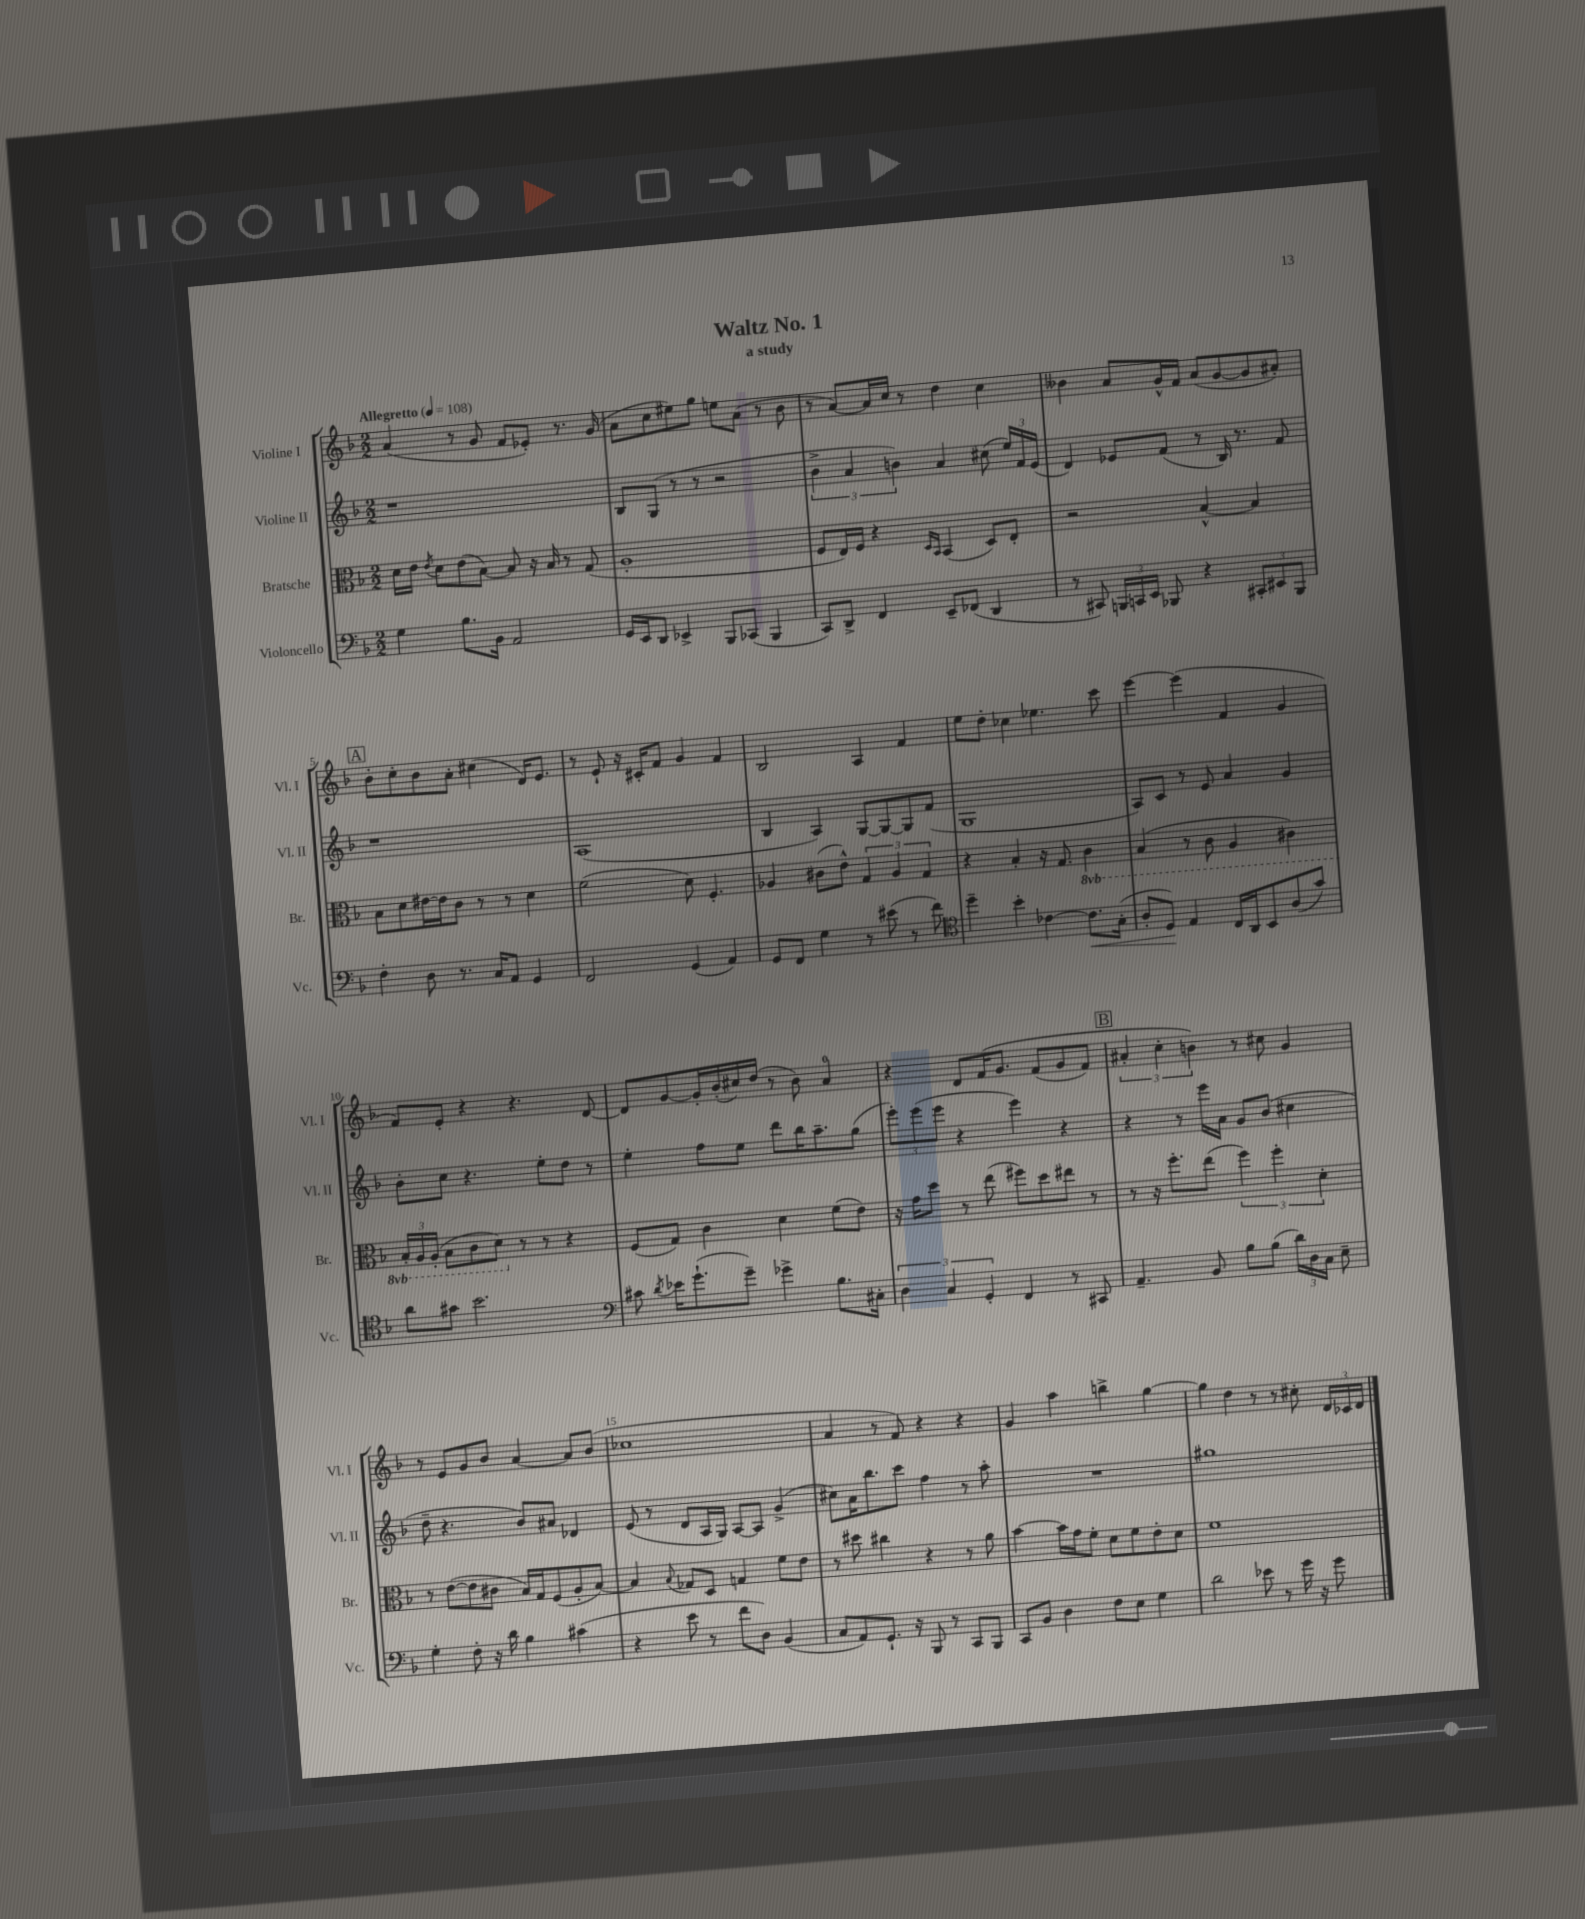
\header { title = "Waltz No. 1" subtitle = "a study" }
<<
\new StaffGroup <<
\new Staff = "s0" \with { instrumentName = "Violine I" shortInstrumentName = "Vl. I" } {
    \clef treble \key f \major \numericTimeSignature \time 2/2 \tempo "Allegretto" 4 = 108
    \autoBeamOff a'4( r8 g'8 f'8[ ees'8]-.) r8. g'16( |
    a'8[ c''8 eis''8) g''8] e''8[ a'8]( r8 bes'8 |
    r8 a'8[~) a'16 c''16] r8 d''4 c''4 |
    beses'4 a'8[ g'16-^ f'16] a'8[( g'8~ g'8 ais'8]-.) |
    \mark \markup { \box "A" } bes'8[-. c''8-. bes'8 a'8]-. cis''4( d'16[) e'8.] |
    r8 e'8-! r16 cis'16[-. f'8] g'4 f'4 |
    bes2 a4 f'4 |
    e''8[ d''8]-. ces''4 ees''4. c'''8 |
    e'''4~ e'''4( f'4 g'4 |
    f'8[) e'8]-. r4 r4. d'8~ |
    d'8[ g'8~ g'16-. bes'16-.( cis''16) d''16]( r8 bes'8) a'4-0 |
    r4 d'8[ f'16\( g'8.] f'8[( g'8 f'8]) |
    \mark \markup { \box "B" } \tuplet 3/2 { ais'4-. c''4-. b'4\) } r8 cis''8 g'4 |
    r8 e'8[ g'8 bes'8] a'4~ a'8[ bes'8]( |
    ces''1 |
    a'4 r8 f'8) r4 r4 |
    g'4 a''4 b''4-> g''4~ |
    g''4 d''4 r8 r8 cis''8-. \tuplet 3/2 { d'16[ ces'16 d'16] } \bar "|." |
}
\new Staff = "s1" \with { instrumentName = "Violine II" shortInstrumentName = "Vl. II" } {
    \clef treble \key f \major \numericTimeSignature \time 2/2
    \autoBeamOff r1 |
    bes8[ g8]( r8 r8 r2 |
    \tuplet 3/2 { bes'4-> a'4 b'4) } a'4 cis''8( \tuplet 3/2 { e''16[) f'16 e'16]( } |
    d'4) ees'8[ f'8]( r8 bes16) r8. f'8 |
    \mark \markup { \box "A" } r1 |
    a1( |
    bes4 a4) g8[~ g8~ g8 f'8]( |
    g1 |
    a8[) c'8] r8 e'8 a'4 g'4 |
    bes'8[-. c''8] r4. e''8[-. d''8] r8 |
    e''4-. f''8[ e''8] d'''8[ bes''16 a''8.-- g''8]( |
    \tuplet 3/2 { e'''8[-.) e'''8( e'''8] } r4 e'''4) r4 |
    \mark \markup { \box "B" } r4 r8 e'''16[ a'16] g'8[ bes'8]( cis''4 |
    d''8-- r4. bes'8[) ais'8] des'4 |
    e'8( r8 d'8[ a16 g16]) a8[~ a8] g'4->( |
    cis''8[) a'16 bes''8. c'''8] f''4 r8 a''8-. |
    R1 |
    gis''1 \bar "|." |
}
\new Staff = "s2" \with { instrumentName = "Bratsche" shortInstrumentName = "Br." } {
    \clef alto \key f \major \numericTimeSignature \time 2/2 \set Staff.ottavationMarkups = #ottavation-simple-ordinals
    \autoBeamOff d'16[ e'16] \acciaccatura { e'8 } d'8[ e'8( bes8]~) bes8 r16 bes16 r8 g8( |
    a1-. |
    f8[ e16) f16] r4 \grace { d16[ bes,16] } bes,4( d8[) e8]-. |
    r2 bes4~-^ bes4 |
    \mark \markup { \box "A" } bes8[ d'8 eis'16~ eis'16 c'8] r8 r8 d'4 |
    f'2( d'8) f4.-. |
    aes4 cis'8[( e'8]-^) \tuplet 3/2 { g4 aes4 g4 } |
    r4 bes4-. r16 g8. \ottava #-1 c4 |
    bes,4( r8 c8 a,4 cis4) |
    \tuplet 3/2 { bes,16[-. a,16 a,16]-.( } bes,8[ c8 d8]) \ottava #0 r8 r8 r4 |
    f8[( g8]) c'4 d'4 f'8[( e'8]) |
    r16 g'16[ d''8] r8 e''8( fis''8[) d''8 eis''8] r8 |
    \mark \markup { \box "B" } r8 r16 f''8.[-. e''8]( \tuplet 3/2 { f''4) f''4-. d'4-. } |
    r8 e'8[~( e'8 cis'8] bes16[) g16 f8( a8-. bes8]~) |
    bes4 \appoggiatura { bes8 } ges8[ d8] g4 f'8[ e'8] |
    r8 dis''8 cis''4 r4 r8 a'8 |
    bes'4~ bes'16[ g'16 f'8]-. d'8[ f'8 e'8-. d'8] |
    f'1 \bar "|." |
}
\new Staff = "s3" \with { instrumentName = "Violoncello" shortInstrumentName = "Vc." } {
    \clef bass \key f \major \numericTimeSignature \time 2/2
    \autoBeamOff g4 bes8.[ bes,16] a,2 |
    g,16[ e,16 d,8] ees,4-> bes,,8[ ces,8]( bes,,4 |
    c,8[) d,8]-> f,4 e,8[-- fes,8]( d,4 |
    r8 cis,8) \tuplet 3/2 { b,,16[ c,16 e,16] } bes,,8 r4 \tuplet 3/2 { cis,8[-. eis,8 bes,,8] } |
    \mark \markup { \box "A" } f4-. d8 r8. c16[ a,8] g,4 |
    f,2 g,4( a,4) |
    g,8[ f,8] g4 r8 eis'8( r8 f'8) |
    \clef tenor d''4-- bes'4-. ces'4~ ces'8.[\< g16]-.( |
    a8[-. d8]\!) e4 c16[ a,16 bes,8 a8( g'8]) |
    a'8[ gis'8] bes'2. |
    \clef bass cis'8 \acciaccatura { d'8 } ees'16[ g'8.-!( g'8]--) ges'4-> bes8.[ cis16]-. |
    \tuplet 3/2 { d4 c4 g,4-. } f,4 r8 cis,8 |
    \mark \markup { \box "B" } a,4.-- bes,8 bes8[ bes8]( \tuplet 3/2 { d'16[) d16 c16] } e8-- |
    g4-. f8-. r16 d'16 bes4 cis'4( |
    r4 e'8 r8 f'8[ d8]) bes,4( |
    c8[ a,8) g,8.]-! r16 bes,,8 r8 c,8[ bes,,8] |
    c,8[ bes,8] d4 f8[ e8] g4 |
    d'2 ees'8 r8 g'16 r16 g'8 \bar "|." |
}
>>
>>
\layout { \context { \Score \override BarNumber.break-visibility = ##(#f #t #t) barNumberVisibility = #(every-nth-bar-number-visible 5) } }
